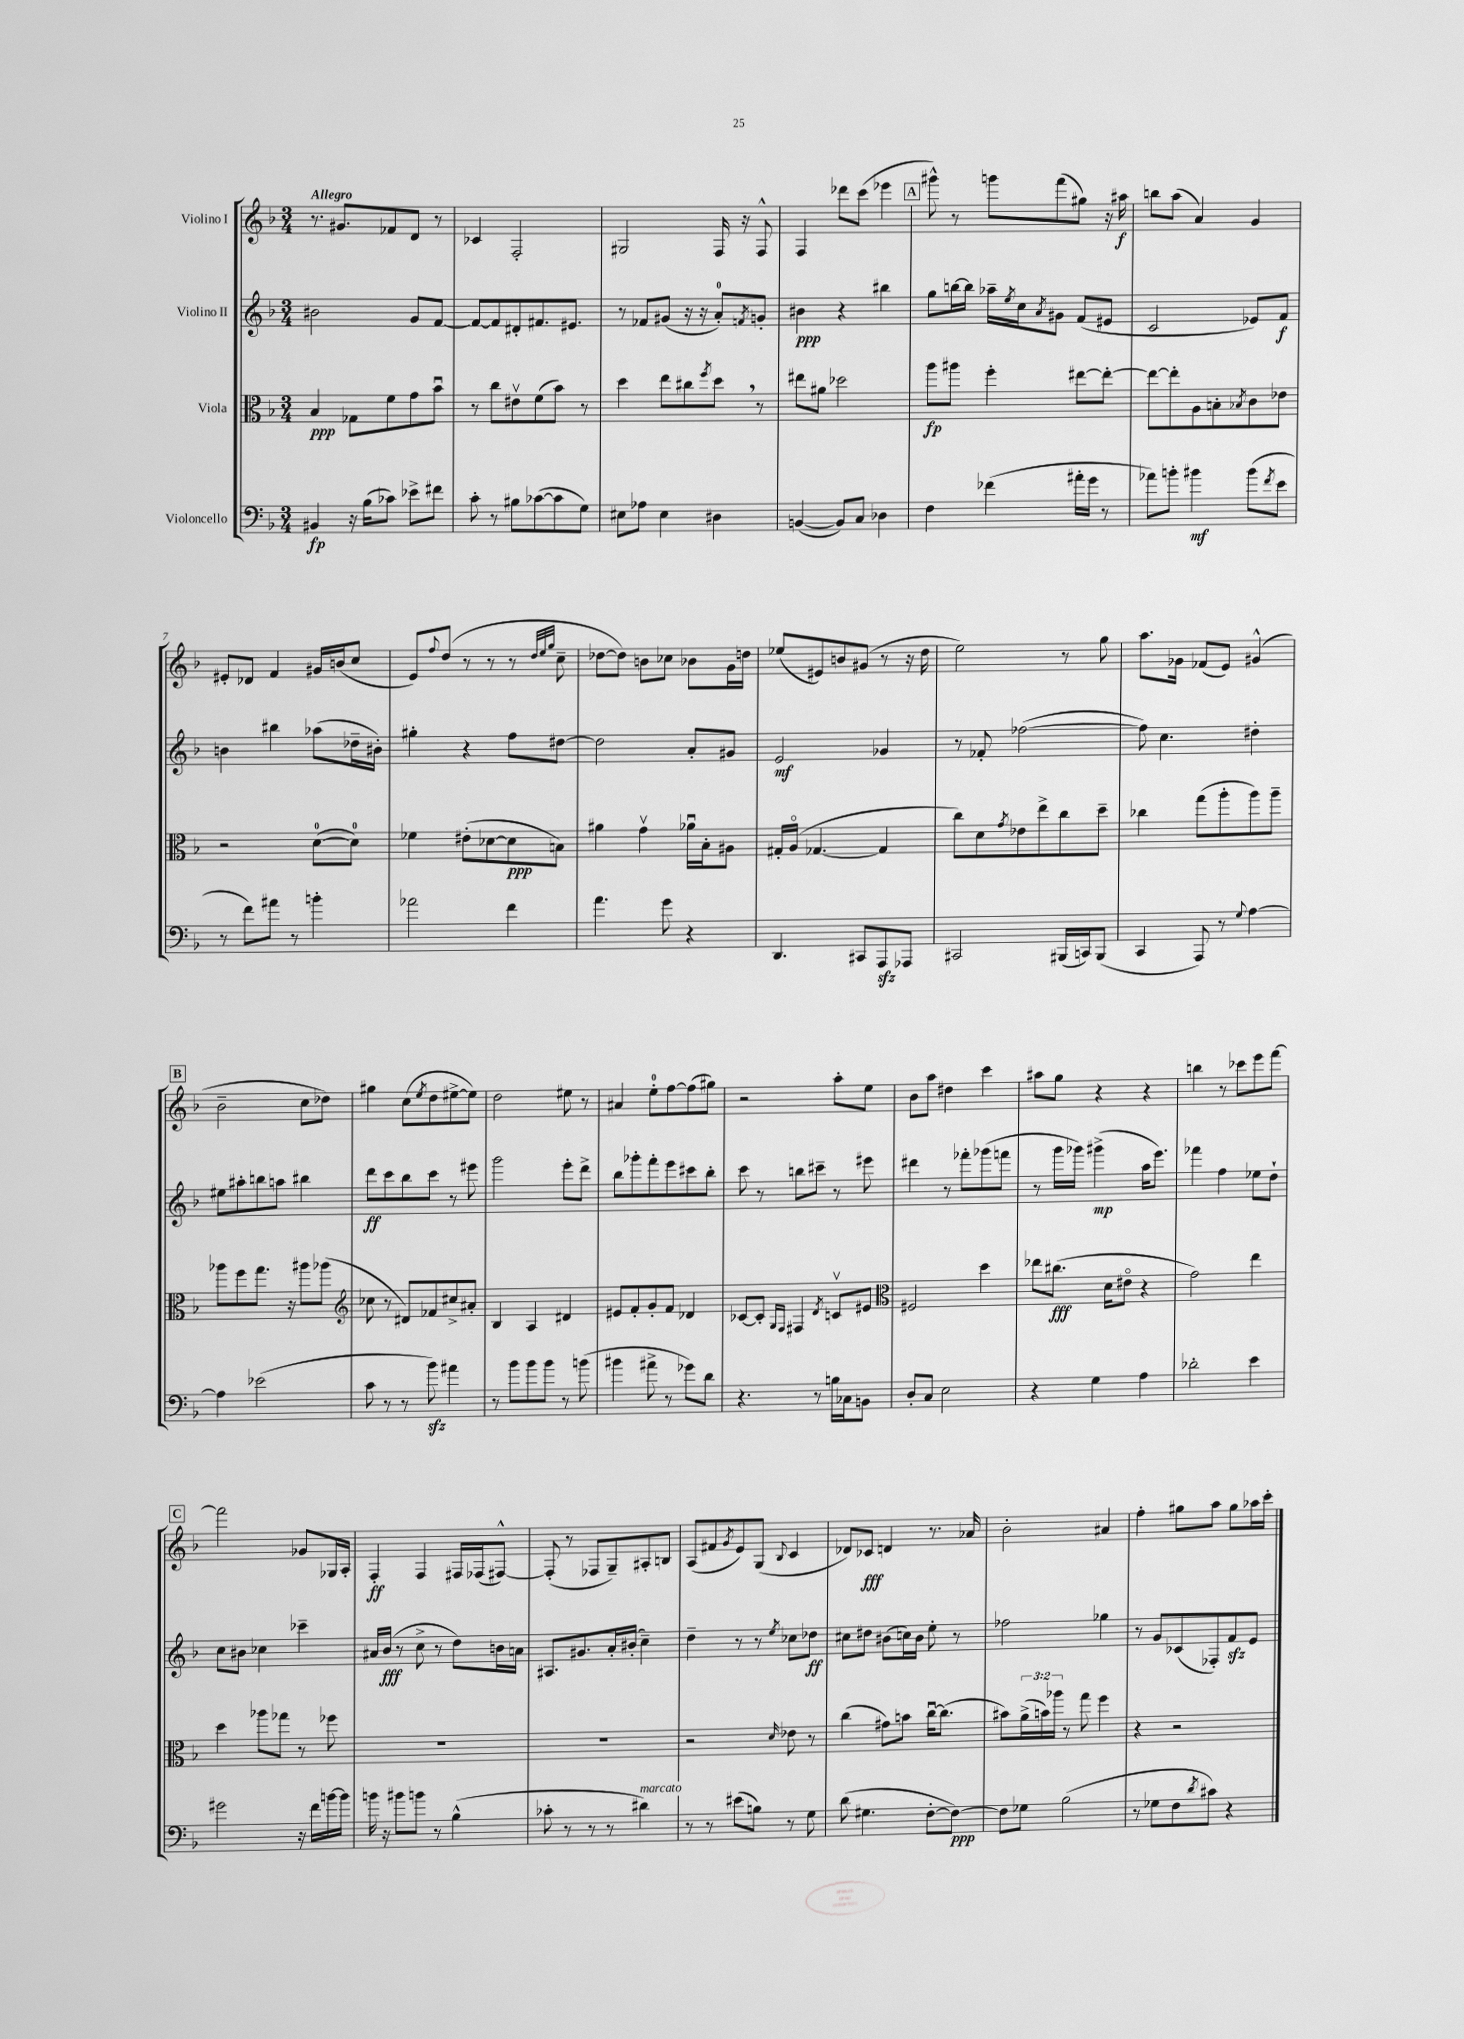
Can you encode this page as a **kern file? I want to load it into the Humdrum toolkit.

**kern	**kern	**kern	**kern
*staff4	*staff3	*staff2	*staff1
*clefF4	*clefC3	*clefG2	*clefG2
*k[b-]	*k[b-]	*k[b-]	*k[b-]
*M3/4	*M3/4	*M3/4	*M3/4
4BB#/	4B-/	2b#\	8.r
.	.	.	8.g#/L
16r	8G-\L	.	.
(16B-\LK	.	.	.
8c-\J)	8f\	.	8f-/
8e-^\L	8g\	8g/L	8d/J
8f#\J	8b-u\J	[8f/J	8r
=	=	=	=
8c'\	8r	8f/_L	4c-/
8r	8cc\L	8f/]	.
8B#\L	8e#v\	8d#'/	2F'/
([8c-\	(8f\	8.f#/	.
8c-\]	8b-\J)	.	.
.	.	8.e#/J	.
8G\J)	8r	.	.
=	=	=	=
8E#\L	4dd\	8r	2G#/
8A-\J	.	8f-/L	.
4E#\	8ee\L	(8g#/J	.
.	8cc#\	16r	.
.	.	16r	.
.	8qff/	.	.
4D#\	8dd\J	8a'/L)	16F/
.	.	.	16r
.	.	8qf/	.
.	8r	8g'/J	8F^^/
=	=	=	=
([4BB/	8ee#\L	4b#\	4F/
.	8a#\J	.	.
8BB/]L)	2dd-\	4r	8ddd-\L
8C/J	.	.	(8ccc\J
4D-\	.	4bb#\	4eee-\
=	=	=	=
4F\	8aa\L	8gg\L	8ggg#^^\)
.	8aa#\J	[16bb\L	8r
.	.	16bb\]JJ	.
(4f-\	4ff'\	16aa-~\LL	8ggg\L
.	.	8qee/	.
.	.	16cc\J	.
.	.	8qa/	.
.	.	8g#\J	(8fff\
16a#'\LL	[8ee#\L	(8f/L	8gg#\J)
16g\JJ	.	.	.
8r	8ee#'\_J	8e#/J	16r
.	.	.	16aa#\
=	=	=	=
8a-\L)	8ee#\_L	2c/	8bb\L
8b'\J	8ee#'\]	.	(8aa\J
4b#\	8A\	.	4a/)
.	8B'\	.	.
.	8qB-/	.	.
(8b#\L	8c\	8e-/L)	4g/
8qf/	.	.	.
8e\J	8e-\J	8f/J	.
=	=	=	=
8r	2r	4b\	8e#'/L
8f\L)	.	.	8d-/J
8a#\J	.	4bb#\	4f/
8r	.	.	.
4b'\	([8d\L	(8aa-\L	16g#/LL
.	.	.	(16b/J
.	8d\]J)	16dd-~\L	8cc/J
.	.	16b#'\JJ)	.
=	=	=	=
2a-\	4f-\	4gg#'\	8e/L)
.	.	.	8qqff/
.	.	.	(8dd/J
.	(8e#'\L	4r	8r
.	[8d-\	.	8r
4f\	8d-\]	8ff\L	8r
.	.	.	32qqdd/LLL
.	.	.	32qqee/
.	.	.	32qqgg/JJJ
.	8B\J)	[8dd#\J	8cc~\
=	=	=	=
4.a\	4a#\	2dd#\]	[8dd-\L
.	.	.	8dd-\]J)
.	4gv\	.	8b\L
8g\	.	.	8cc-\J
4r	16a-u\LL	8a'/L	8b-\L
.	16B-'\J	.	.
.	8A#\J	8g#/J	16g\L
.	.	.	16dd\JJ
=	=	=	=
4.DD/	16G#'/LL	2e/	(8ee-/L
.	(16Ao/JJ	.	.
.	[4.G-/	.	8e#/)
.	.	.	8b/
8CC#/L	.	.	(8g#/J
8AAA/	4G-/]	4g-/	8r
8AAA-/J	.	.	16r
.	.	.	16dd\
=	=	=	=
2CC#/	8cc\L)	8r	2ee\)
.	8d\	8f-'/	.
.	8qg/	.	.
.	8e-\	([2ff-\	.
.	8ee^\	.	.
(16BBB#/LL	8cc\	.	8r
16CC/J)	.	.	.
(8BBB#/J	8dd~\J	.	8gg\
=	=	=	=
4CC/	4cc-\	8ff-\])	8.aa\L
.	.	4.cc\	.
.	.	.	16g-\Jk
8AAA/)	(8gg\L	.	(8f-/L
8r	8aa'\	.	8e/J)
8qqG/	.	.	.
[4A\	8aa\)	4dd#'\	(4g#^^/
.	8aa~\J	.	.
=	=	=	=
4A\]	8aa-\L	8ee#\L	2b-~\
.	8ff\	8aa#'\	.
(2e-\	8.gg\J	8bb\	.
.	.	8aa\J	.
.	16r	.	.
.	8aa#\L	4bb#\	8cc\L
.	(8aa-\J	.	8dd-\J)
=	=	=	=
*	*clefG2	*	*
8c\	8cc-\	8ddd\L	4gg#\
8r	8r	8ccc\	.
8r	8d#/L)	8bb-\	(8cc\L
.	.	.	8qee/
8b-\)	8f-/	8ccc\J	8dd\
4a#\	8cc#^/	8r	[8ee#^\
.	8a#'/J	8eee#\	8ee#\]J)
=	=	=	=
8r	4B-/	2ggg\	2dd\
8b-\L	.	.	.
8b-\	4A/	.	.
8b-\J	.	.	.
8r	4d#/	8eee'\L	8ee#\
(8b\	.	8ddd^\J	8r
=	=	=	=
4b#\	8e#/L	8bb-\L	4a#/
.	8f'/	8ggg-'\	.
8a#^\	8g'/	8fff'\	8ee'\L
8r	8f/J	8eee\	[8ff\
8g-\L)	4d-/	8ccc#\	(8ff\]
8d\J	.	8bb-'\J	8gg#\J)
=	=	=	=
4.r	[8c-/L	8ccc\	2r
.	8c-'/]J	8r	.
.	16qqG/LL	.	.
.	16qqF/JJ	.	.
.	4F#/	8bb\L	.
8r	.	8ccc#~\J	.
.	8qd/	.	.
16B\LL	8cv/L	8r	8aa'\L
16C-\J	.	.	.
8BB\J	8e#/J	8eee#\	8ee\J
=	=	=	=
*	*clefC3	*	*
8D'/L	2F#/	4ddd#\	8b-\L
8C/J	.	.	8aa\J
2E\	.	8r	4dd#\
.	.	8fff-'\L	.
.	4dd\	(8ggg-\	4ccc\
.	.	8fff\J	.
=	=	=	=
4r	8ee-\L	8r	8aa#\L
.	(8.cc#\J	16ggg\LL	8gg\J
.	.	16ggg-\JJ)	.
4G\	.	(4ggg#^\	4r
.	16d\LK	.	.
.	8e#o\J	.	.
4A\	4r	16aa\LK	4r
.	.	8.eee\J)	.
=	=	=	=
2d-'\	2g\)	4fff-\	4bb\
.	.	4ff\	8r
.	.	.	8ccc-\L
4e\	4ee\	8ee-\L	8eee\
.	.	8dd`\J	[8fff\J
=	=	=	=
2g#\	4dd\	8cc\L	2fff\]
.	.	8b#\J	.
.	8aa-\L	4cc-\	.
.	8gg-\J	.	.
16r	8r	4ccc-~\	8g-/L
16f\LL	.	.	.
[16b\	8ff-\	.	16G-/L
16b\]JJ	.	.	16A'/JJ
=	=	=	=
16b\	2.r	16a#/LL	4F'/
16r	.	(16b-/JJ	.
8b#\L	.	8r	.
8b\J	.	8cc^\	4F/
8r	.	8r	.
(4B-^^\	.	8dd\L)	16F#/LL
.	.	.	(16F-/J
.	.	16b\L	[8F#^^/J)
.	.	16a\JJ	.
=	=	=	=
8c-'\	2.r	8.A#/L	(8F#'/]
8r	.	.	8r
.	.	8.g#/	.
8r	.	.	8F-/L
8r	.	16a'/L	8G~/)
.	.	(16b#'/JJ	.
4d#\)	.	4cc~\)	8A#'/
.	.	.	8B/J
=	=	=	=
8r	2r	4dd~\	(8A/L
8r	.	.	8f#/
.	.	.	8qg/
(8e#\L	.	8r	8e/)
8B\J)	.	8r	(8G/J
.	16qqd/	8qee/	8qqB-/
8r	8e-\	8cc-\L	4c/
8G\	8r	8dd-\J	.
=	=	=	=
(8d\	(4cc\	8cc#\L	8d-/L)
4.G#\	.	8dd#\J	8c-/J
.	8g#\L)	(8b#\L	4d/
.	8b\J	16cc\L)	.
.	.	16b#\JJ	.
[8F'\L	[16ccu\LK	8ee'\	8.r
.	(8.cc\]J	.	.
8F\_J)	.	8r	.
.	.	.	16a-/
=	=	=	=
8F\]L	8b#\L)	2ff-\	2b-'\
8G-\J	(24a^\L	.	.
.	24b\)	.	.
.	24aa-\JJ	.	.
(2B-\	8r	.	.
.	8gg\	.	.
.	4ff\	4gg-\	4a#/
=	=	=	=
8r	4r	8r	4ff'\
8G-\L	.	8g/L	.
8F\	2r	(8c-/	8gg#\L
8qd/	.	.	.
8c#\J)	.	8F-'/)	8aa\J
4r	.	8f/	8gg#\L
.	.	8e/J	16aa-\L
.	.	.	16ccc'\JJ
==	==	==	==
*-	*-	*-	*-
